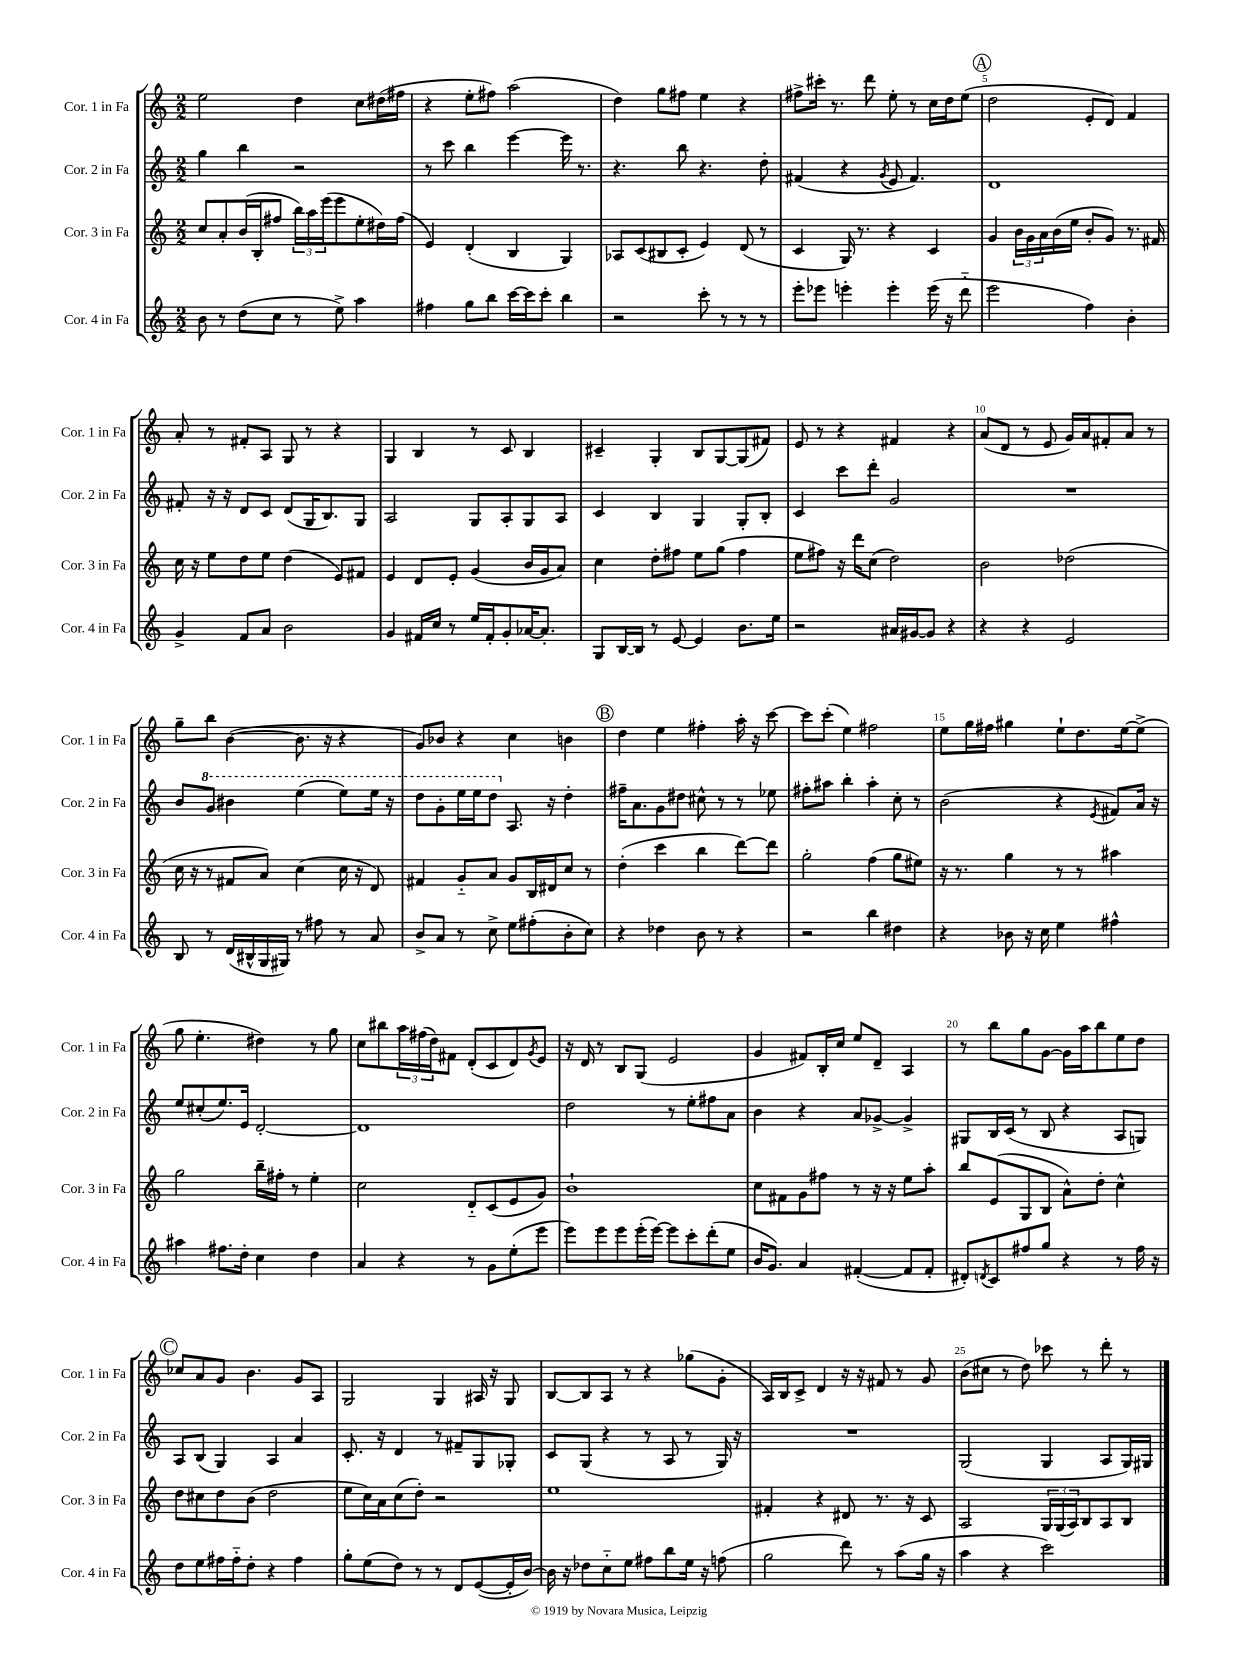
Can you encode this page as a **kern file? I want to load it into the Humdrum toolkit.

**kern	**kern	**kern	**kern
*staff4	*staff3	*staff2	*staff1
*clefG2	*clefG2	*clefG2	*clefG2
*k[]	*k[]	*k[]	*k[]
*M2/2	*M2/2	*M2/2	*M2/2
8b	8cc	4gg	2ee
8r	8a'	.	.
(8dd	(16b	4bb	.
.	16B'	.	.
8cc	8ff#	.	.
8r	24bb)	2r	4dd
.	24aa	.	.
.	(24eee	.	.
8ee^)	8eee	.	.
4aa	8ee'	.	8cc
.	16dd#)	.	(16dd#
.	(16ff#	.	16ff#
=	=	=	=
4ff#	4e)	8r	4r
.	.	8ccc	.
8gg	(4d'	4bb	8ee'
8bb	.	.	8ff#)
[16ccc	4B	[4eee	(2aa
16ccc]	.	.	.
8ccc'	.	.	.
4bb	4G)	16eee]	.
.	.	8.r	.
=	=	=	=
2r	8A-	4.r	4dd)
.	(8c	.	.
.	8B#	.	8gg
.	8c'	8bb	8ff#
8ccc'	4e)	4.r	4ee
8r	.	.	.
8r	(8d	.	4r
8r	8r	8dd'	.
=	=	=	=
8eee'	4c	(4f#	8ff#^
8eee-	.	.	16ccc#'
.	.	.	8.r
4eee'	16G)	4r	.
.	8.r	.	.
.	.	.	8ddd
.	.	8qg	.
4eee'	4r	8e	8ee'
.	.	4.f#)	8r
(16eee	4c	.	16cc
16r	.	.	16dd
8ddd'~	.	.	(8ee
=	=	=	=
2eee	4g	1d	2dd
.	24b	.	.
.	24g	.	.
.	24a	.	.
.	(16b	.	.
.	16ee	.	.
4ff)	8b'	.	8e'
.	8g)	.	8d)
4b'	8.r	.	4f
.	16f#	.	.
=	=	=	=
4g^	16cc	8f#'	8a'
.	16r	.	.
.	8ee	16r	8r
.	.	16r	.
8f	8dd	8d	8f#'
8a	8ee	8c	8A
2b	(4dd	(8d	8G
.	.	16G	8r
.	.	8.B)	.
.	8e)	.	4r
.	8f#	8G	.
=	=	=	=
4g	4e	2A	4G
16f#	8d	.	4B
16cc	.	.	.
8r	8e'	.	.
16ee	(4g	8G	8r
16f#'	.	.	.
8g'	.	8A'	8c
[16a-	16b	8G	4B
8.a-']	16g	.	.
.	8a)	8A	.
=	=	=	=
8G	4cc	4c	4c#~
[16B	.	.	.
16B]	.	.	.
8r	8dd'	4B	4G'
[8e	8ff#	.	.
4e]	8ee	4G	8B
.	(8gg	.	[8G
8.b	4ff#	8G'	(8G]
.	.	8B'	8f#)
16ee	.	.	.
=	=	=	=
2r	8ee	4c	8e
.	8ff#)	.	8r
.	16r	8ccc	4r
.	16ddd	.	.
.	(8cc	8ddd'	.
16a#	2dd)	2g	4f#
[16g#	.	.	.
8g#]	.	.	.
4r	.	.	4r
=	=	=	=
4r	2b	1r	(8a
.	.	.	8d
4r	.	.	8r
.	.	.	8e
2e	(2dd-	.	16g)
.	.	.	16a
.	.	.	8f#'
.	.	.	8a
.	.	.	8r
=	=	=	=
8B	16cc	8b	8gg~
.	16r	.	.
8r	8r	8gg	8bb
(16d	8f#	4bb#	([4b
16B#^^	.	.	.
16G	8a)	.	.
16G#)	.	.	.
8r	(4cc	(4eee	8.b]
8ff#	.	.	.
.	.	.	16r
8r	16cc	8eee)	4r
.	16r	.	.
8a	8d)	16eee	.
.	.	16r	.
=	=	=	=
8b^	4f#	8ddd	8g)
8a	.	8gg'	8b-
8r	8g'~	16eee	4r
.	.	16eee	.
8cc^	8a	8ddd	.
8ee	8g	8.A	4cc
(8ff#'	16B	.	.
.	16d#	16r	.
8b'	8cc	4dd'	4b
8cc)	8r	.	.
=	=	=	=
4r	(4dd'	16ff#~	4dd
.	.	8.a	.
4dd-	4ccc	8g	4ee
.	.	8dd#	.
8b	4bb	8cc#^^	4ff#'
8r	.	8r	.
4r	[8ddd)	8r	16aa'
.	.	.	16r
.	8ddd]	8ee-	[8ccc
=	=	=	=
2r	2gg'	8ff#'	8ccc]
.	.	8aa#	(8ccc'
.	.	4bb'	4ee)
4bb	(4ff	4aa#'	2ff#
4dd#	8gg	8cc'	.
.	8ee#)	8r	.
=	=	=	=
4r	16r	(2b	8ee
.	8.r	.	.
.	.	.	16gg
.	.	.	16ff#
8b-	4gg	.	4gg#
16r	.	.	.
16cc	.	.	.
4ee	8r	4r	8ee`
.	8r	.	8.dd
.	.	8qe	.
4ff#^^	4aa#	8f#)	.
.	.	.	[16ee
.	.	16a	(8ee^]
.	.	16r	.
=	=	=	=
4aa#	2gg	8ee	8gg
.	.	(8cc#'	4.ee'
8.ff#	.	8.ee)	.
16dd'	.	16e	.
4cc	16bb~	[2d'	4dd#)
.	16ff#'	.	.
.	8r	.	.
4dd	4ee'	.	8r
.	.	.	8gg
=	=	=	=
4a	2cc	1d]	8cc
.	.	.	8bb#
4r	.	.	24aa
.	.	.	(24ff#
.	.	.	24dd)
.	.	.	8f#
8r	8d'~	.	(8d'
8g	(8c	.	8c
(8ee'	8e	.	8d)
.	.	.	8qg
8eee	8g)	.	8e
=	=	=	=
8eee)	1b`	2dd	16r
.	.	.	16d
8eee	.	.	8r
8eee	.	.	8B
(16eee'	.	.	(8G
[16eee)	.	.	.
8eee]	.	8r	2e
8ccc'	.	8ee'	.
(8ddd'	.	8ff#	.
8ee	.	8a	.
=	=	=	=
16b	8cc	4b	4g
8.g)	.	.	.
.	8f#	.	.
4a	8g	4r	8f#)
.	8ff#	.	16B'
.	.	.	16cc
([4f#'	8r	8a	8ee
.	16r	[8g-^	8d~
.	16r	.	.
8f#]	8ee	4g-^]	4A
8f#'	8aa'	.	.
=	=	=	=
8d#')	8bb	8G#	8r
8qd	.	.	.
8c	(8e	16B	8bb
.	.	(16c	.
8ff#	8G	8r	8gg
8gg	8B	8B	[8g
4r	8a^^)	4r	16g]
.	.	.	16aa
.	8dd'	.	8bb
8r	4cc^^	8A	8ee
16ff#	.	8G)	8dd
16r	.	.	.
=	=	=	=
8dd	8dd	8A	8cc-
8ee	8cc#	(8B	8a
16ff#	8dd	4G)	8g
16ff#'~	.	.	.
8dd'	(8b	.	4.b
4r	2dd	4A	.
4ff#	.	4a	8g
.	.	.	8A
=	=	=	=
8gg'	8ee	8.c'	2G
(8ee	16cc)	.	.
.	16a	16r	.
8dd)	(8cc	4d	.
8r	8dd')	.	.
8r	2r	8r	4G
8d	.	8f#~	.
([8e	.	8G	16A#
.	.	.	16r
16e']	.	8G-'	8G
[16b)	.	.	.
=	=	=	=
16b]	1ee	8c	[8B
16r	.	.	.
8dd-	.	(8G	8B]
8cc'~	.	4r	8A
8ee	.	.	8r
8ff#	.	8r	4r
8bb	.	8A	.
16ee	.	8r	(8gg-
16r	.	.	.
(8ff	.	16G)	8g'
.	.	16r	.
=	=	=	=
2gg	4f#'	1r	16A)
.	.	.	16B
.	.	.	8c^
.	4r	.	4d
8ddd)	8d#	.	16r
.	.	.	16r
8r	8.r	.	8f#
(8aa	.	.	8r
.	16r	.	.
16gg	8c	.	8g
16r	.	.	.
=	=	=	=
4aa	2A	(2G	(8b
.	.	.	8cc#
4r	.	.	8r
.	.	.	8dd)
2ccc)	24G	4G	8ccc-
.	(24G	.	.
.	24A)	.	.
.	8B	.	8r
.	8A	8A	8ddd'
.	8B	16G)	8r
.	.	16G#	.
==	==	==	==
*-	*-	*-	*-
